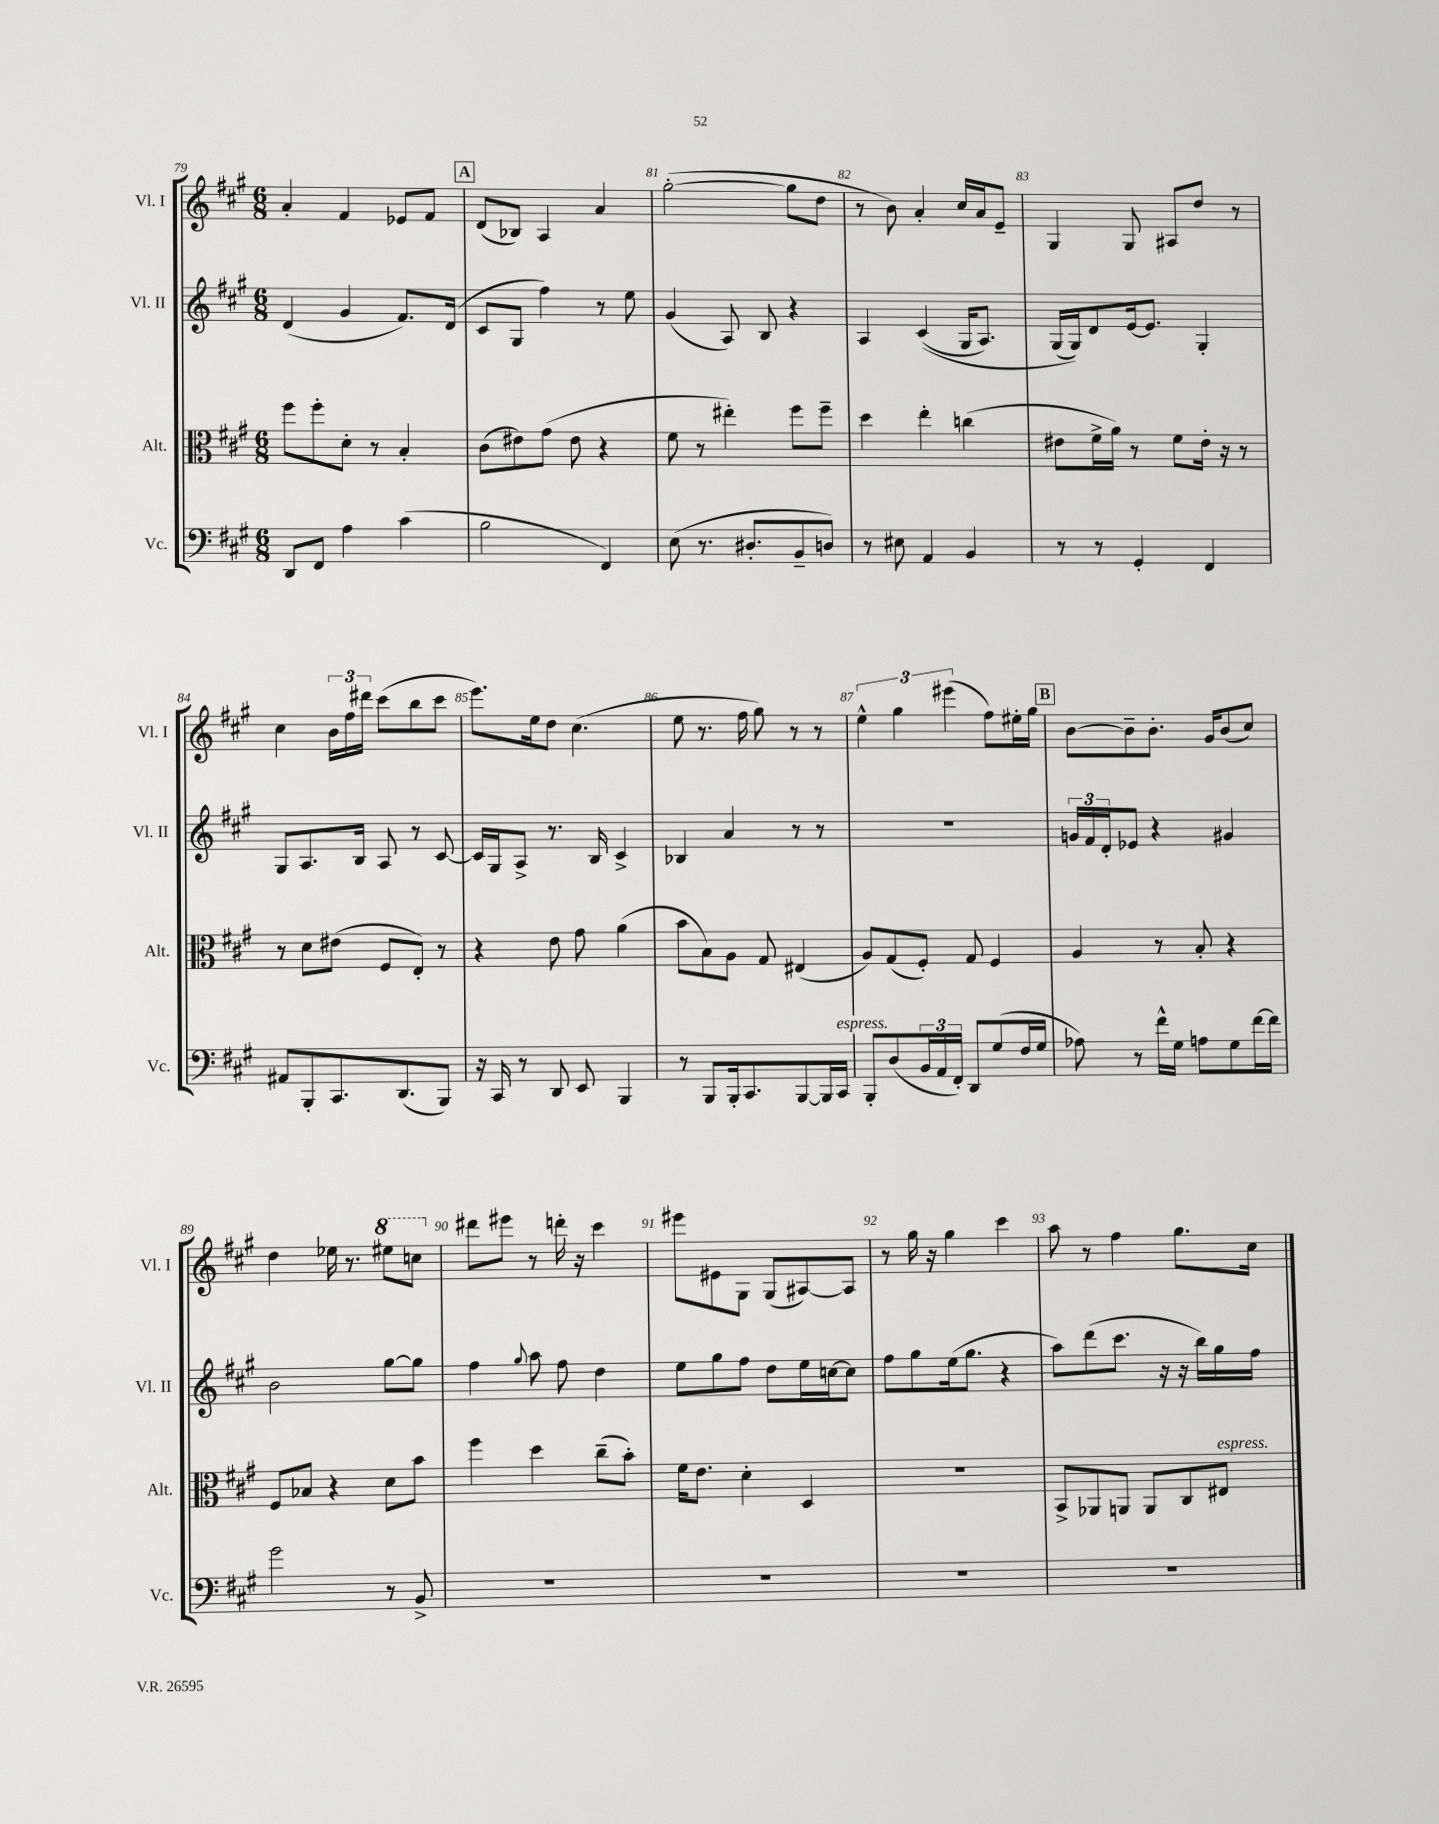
<<
\new StaffGroup <<
\new Staff = "s0" \with { instrumentName = "Vl. I" shortInstrumentName = "Vl. I" } {
    \clef treble \key a \major \numericTimeSignature \time 6/8
    a'4-. fis'4 ees'8 fis'8 |
    \mark \markup { \box "A" } d'8( bes8) a4 a'4 |
    gis''2~-.( gis''8 d''8 |
    r8 b'8) a'4-. cis''16 a'16 e'8-- |
    gis4 gis8 ais8 d''8 r8 |
    cis''4 \tuplet 3/2 { b'16 fis''16 dis'''16 } cis'''8( b''8 cis'''8 |
    e'''8.) e''16 d''8 cis''4.( |
    e''8 r8. fis''16 gis''8) r8 r8 |
    \tuplet 3/2 { e''4-^ gis''4 eis'''4( } fis''8) eis''16-. gis''16 |
    \mark \markup { \box "B" } b'8~ b'8-- b'8.-. gis'16 b'8( cis''8) |
    d''4 ees''16 r8. \ottava #1 eis'''8 c'''8 \ottava #0 |
    dis'''8 eis'''8 r8 d'''16-. r16 cis'''4 |
    eis'''8 eis'8 gis8 gis8( ais8~) ais8 |
    r8 gis''16 r16 gis''4 cis'''4 |
    a''8 r8 fis''4 gis''8. cis''16 \bar "|." |
}
\new Staff = "s1" \with { instrumentName = "Vl. II" shortInstrumentName = "Vl. II" } {
    \clef treble \key a \major \numericTimeSignature \time 6/8
    d'4( gis'4 fis'8.) d'16( |
    \mark \markup { \box "A" } cis'8 gis8 fis''4) r8 e''8 |
    gis'4( a8) b8 r4 |
    a4 cis'4(\( gis16 a8.) |
    gis16( gis16)\) d'8 e'16~ e'8. gis4-. |
    gis8 a8. b16 a8 r8 cis'8~ |
    cis'16 gis16 a8-> r8. b16 cis'4-> |
    bes4 a'4 r8 r8 |
    R2. |
    \mark \markup { \box "B" } \tuplet 3/2 { g'16 fis'16 d'16-. } ees'8 r4 gis'4 |
    b'2 gis''8~ gis''8 |
    fis''4 \appoggiatura { gis''8 } a''8 fis''8 d''4 |
    e''8 gis''8 fis''8 d''8 e''16 c''16~ c''8 |
    fis''8 gis''8 e''16( gis''8. r4 |
    a''8) d'''8( cis'''8. r16 r16 b''16) gis''16 fis''16 \bar "|." |
}
\new Staff = "s2" \with { instrumentName = "Alt." shortInstrumentName = "Alt." } {
    \clef alto \key a \major \numericTimeSignature \time 6/8
    fis''8 fis''8-. d'8-. r8 b4-. |
    \mark \markup { \box "A" } cis'8( eis'8) gis'8( eis'8 r4 |
    fis'8 r8 eis''4-.) fis''8 fis''8-- |
    d''4 e''4-. c''4( |
    eis'8 fis'16-> a'16) r8 fis'8 eis'16-. r16 r8 |
    r8 d'8 eis'8( fis8 e8-.) r8 |
    r4 e'8 gis'8 a'4( |
    b'8 b8) a8 gis8 eis4( |
    a8) gis8( fis8-.) gis8 fis4 |
    \mark \markup { \box "B" } a4 r8 b8-. r4 |
    fis8 bes8 r4 d'8 b'8 |
    fis''4 d''4 cis''8--( b'8-.) |
    fis'16 e'8. d'4-. d4 |
    R2. |
    b,8-> aes,8 a,8 a,8 cis8 eis8^\markup { \italic "espress." } \bar "|." |
}
\new Staff = "s3" \with { instrumentName = "Vc." shortInstrumentName = "Vc." } {
    \clef bass \key a \major \numericTimeSignature \time 6/8
    d,8 fis,8 a4 cis'4( |
    \mark \markup { \box "A" } b2 fis,4) |
    e8( r8. dis8.-. b,8-- d8) |
    r8 eis8 a,4 b,4 |
    r8 r8 gis,4-. fis,4 |
    ais,8 b,,8-. cis,8. d,8.( b,,8) |
    r16 cis,16 r8 d,8 e,8 b,,4 |
    r8 b,,8 b,,16-. cis,8. b,,8~ b,,16 cis,16^\markup { \italic "espress." } |
    b,,8-. d8( \tuplet 3/2 { b,16 a,16 fis,16-.) } d,8 gis8( fis16 gis16 |
    \mark \markup { \box "B" } aes8) r8 fis'16-^ gis16 a8 gis8 fis'16~ fis'16 |
    gis'2 r8 b,8-> |
    R2. |
    R2. |
    R2. |
    R2. \bar "|." |
}
>>
>>
\layout { \context { \Score currentBarNumber = #79 \override BarNumber.break-visibility = ##(#f #t #t) barNumberVisibility = #all-bar-numbers-visible } }
